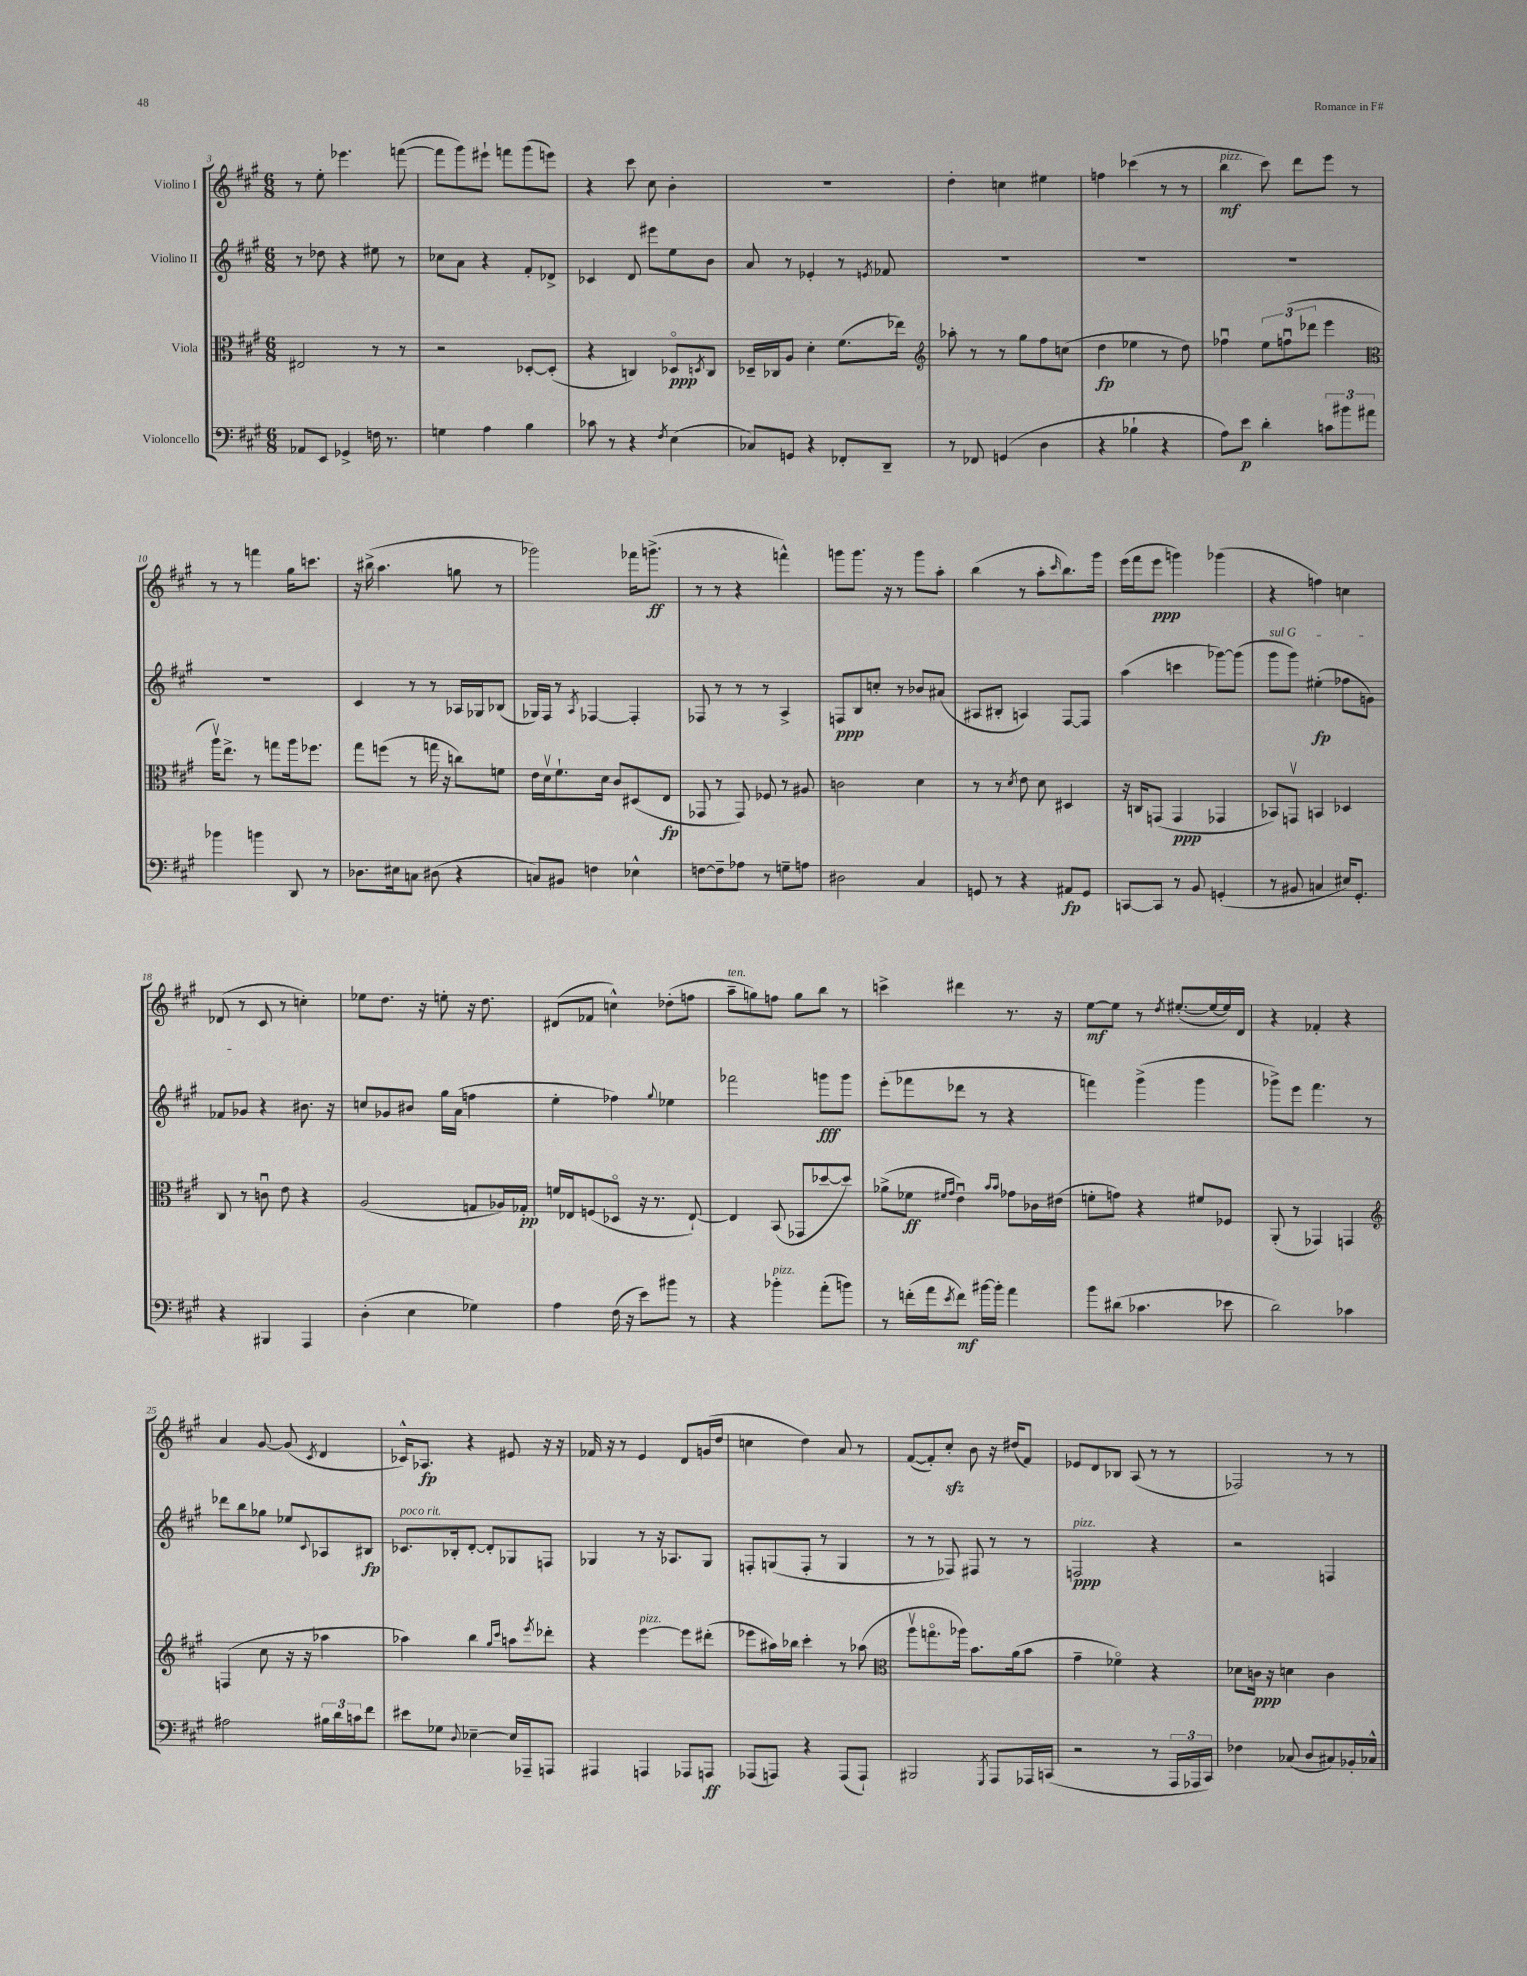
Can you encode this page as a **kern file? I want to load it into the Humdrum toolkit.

**kern	**kern	**kern	**kern
*staff4	*staff3	*staff2	*staff1
*clefF4	*clefC3	*clefG2	*clefG2
*k[f#c#g#]	*k[f#c#g#]	*k[f#c#g#]	*k[f#c#g#]
*M6/8	*M6/8	*M6/8	*M6/8
8AA-	2E#	8r	8r
8EE	.	8dd-	8ee'
4GG-^	.	4r	4.eee-
16F	8r	8ee#	.
8.r	.	.	.
.	8r	8r	([8fff
=	=	=	=
4G	2r	8cc-	8fff]
.	.	8a	8ggg#)
4A	.	4r	8eee#`
.	.	.	8fff
4B	[8D-'	8f#'	(8ggg#
.	(8D-']	8d-^	8eee)
=	=	=	=
8c-	4r	4c-	4r
8r	.	.	.
4r	4C)	8d	8ccc#
.	.	8eee#	8cc#
8qF#	.	.	.
(4E	8D-o	8ee	4b'
.	8qD	.	.
.	8C	8b	.
=	=	=	=
8C-)	16D-~	8a	2.r
.	16C-	.	.
8GG	8A	8r	.
4r	4d'	4e-'	.
8FF-'	(8.f#	8r	.
.	.	8qe	.
8DD~	.	8f-	.
.	16ee-)	.	.
=	=	=	=
*	*clefG2	*	*
8r	8aa-'	2.r	4dd'
8FF-	8r	.	.
(4GG	8r	.	4cc
.	8gg#	.	.
4D	8ff#	.	4ee#
.	(8cc	.	.
=	=	=	=
4r	4dd	2.r	4ff
4B-`	4ee-	.	(4ccc-
4r	8r	.	8r
.	8dd)	.	8r
=	=	=	=
8A)	4ff-u	2.r	4bb
8e	.	.	.
4d'	12ee	.	8ccc#)
.	(12ffu	.	.
.	.	.	8ddd
.	12ddd-	.	.
12c	4eee	.	8eee
12b#	.	.	.
.	.	.	8r
12a#	.	.	.
=	=	=	=
*	*clefC3	*	*
4b-	16aav)	2.r	8r
.	8.ee^	.	.
.	.	.	8r
4b	8r	.	4fff
.	8gg	.	.
8DD	16aa	.	16gg#
.	8.ff-	.	8.ccc
8r	.	.	.
=	=	=	=
8.D-	8gg#	4c#	16r
.	.	.	(16bb#^
.	(8ff	.	4.aa
16E#	.	.	.
8C	8r	8r	.
(8D#	16gg	8r	.
.	16r	.	.
4r	8cc)	16A-	8gg
.	.	16G-	.
.	8f	(8B-	8r
=	=	=	=
8C)	16e	16G-)	2ggg-)
.	16dv	16F#	.
8BB#	8.f#`	8r	.
.	.	8qA	.
4F	.	[4F-	.
.	16d	.	.
.	8c#	.	.
4E-^^	(8D#	4F-']	16fff-
.	.	.	(8.ggg^
.	8E	.	.
=	=	=	=
[8F	8GG-	8F-	8r
8F~]	8r	8r	8r
8A-	8GG-)	8r	4r
8r	8F-	8r	.
8G~	8r	4A^	4fff^^)
8A	8A#	.	.
=	=	=	=
2D#	2c	8F	8ggg
.	.	8B	8.ggg
.	.	8cc'	.
.	.	.	16r
.	.	8r	8r
4C#	4d	8b-	8ggg
.	.	(8a#	8aa'
=	=	=	=
8GG	8r	8A#	(4bb
8r	8r	8B#'	.
.	8qd	.	.
4r	8e	4A)	8r
.	8d	.	8aa'
.	.	.	16qqccc#
8AA#	4D#	[8F#	8.bb)
8GG	.	8F#]	.
.	.	.	16ggg#
=	=	=	=
[8CC	16r	(4aa	(16eee
.	16C	.	16fff#
8CC]	(8GG	.	8eee
8r	4GG	4ccc	4ggg)
8BB	.	.	.
(4GG'	4GG-	[8ggg-)	(4ggg-
.	.	(8ggg-]	.
=	=	=	=
8r	8BB-)	8ggg#	4r
8BB#	8GGv	8ggg#)	.
4C	4BB	(4ee#'	4ff)
16E#)	4D-	8ff-	4cc
8.GG#'	.	.	.
.	.	8g)	.
=	=	=	=
4r	8C#	8f-	(8d-
.	8r	8g-	8r
4BBB#	8cu	4r	8c#
.	8e	.	8r
4AAA	4r	8.b#	4cc')
.	.	16r	.
=	=	=	=
(4D'	(2A	8cc	8ee-
.	.	8g-	8.dd
4E	.	8b#	.
.	.	.	16r
.	.	16gg#	8ee'
.	.	(16a	.
4G-)	8G	4ff	16r
.	.	.	8.dd
.	16A-)	.	.
.	16G-'	.	.
=	=	=	=
4A	16f	4ee'	(8d#
.	16E-	.	.
.	(8F	.	8f-
(16F#	8D-o	4ff-)	4cc^^)
16r	.	.	.
8e)	16r	.	.
.	8.r	.	.
.	.	8qqgg#	.
8b#	.	4ee-	(8dd-'
8r	[8E-`)	.	8ff
=	=	=	=
4r	4E-]	2fff-	8aa~
.	.	.	8gg)
4b-'	(8BB	.	8ff
.	8GG-	.	8gg
(8a'	[8dd-	8ggg	8bb
8b)	8dd-])	8ggg	8r
=	=	=	=
8r	(8a-^	(8eee'	4ccc^
(16f'	8f-	8fff-	.
16a	.	.	.
.	16qqf#	.	.
8qe	16qqg#	.	.
8f)	4eu)	8ddd-	4ddd#
[16b#	.	8r	.
16b#']	.	.	.
.	16qqb	.	.
.	16qqb	.	.
4a	8g-	4r	8.r
.	16c-	.	.
.	(16e#	.	16r
=	=	=	=
8b	8f'	4fff)	[8ee
(8d#	8g)	.	8ee]
4.c-	4r	(4ggg#^	8r
.	.	.	8qdd
.	.	.	([8.ee#'
.	8f#	4ggg#	.
.	.	.	16ee#_
8e-	8F-	.	16ee#])
.	.	.	16d
=	=	=	=
2d)	(8AA'	8ggg-^)	4r
.	8r	8eee	.
.	4GG-)	4.fff#	4f-'
4c-	4GG	.	4r
.	.	8r	.
=	=	=	=
*	*clefG2	*	*
2A#	(4F	8ddd-	4a
.	.	8bb	.
.	8cc#	8gg-	[8g#
.	16r	8ee-	(8g#]
.	16r	.	.
.	.	8qqc#	8qc#
24B#	4aa-	8A-	4d
24d	.	.	.
24c	.	.	.
8f#	.	8B#	.
=	=	=	=
8e#	4aa-)	8.c-	16c-^^)
.	.	.	8.A-
8G-	.	.	.
.	.	16B-'	.
8qqD	.	.	.
[4E-~	4bb	[8d'	4r
.	.	8d']	.
.	16qqgg#	.	.
.	16qqccc#	.	.
16E-]	8aa	8G-	8e#
16AAA-~	.	.	.
.	8qeee	.	.
8AAA	8ddd-'	8F	16r
.	.	.	16r
=	=	=	=
4AAA#	4r	4G-	16f-
.	.	.	16r
.	.	.	8r
4AAA	[4eee	8r	4e
.	.	16r	.
.	.	8.A-	.
8AAA-	8eee]	.	8d
8AAA	(8ddd#'	8G-	(16g
.	.	.	16dd
=	=	=	=
(8AAA-	8eee-	8F'	4cc
8AAA)	16aa#)	(8G	.
.	16bb-	.	.
4r	4ccc#'	8F'	4dd)
.	.	8r	.
(8AAA	8r	4G	8a
8AAA`)	(8aa-	.	8r
=	=	=	=
*	*clefC3	*	*
2BBB#	8aav	8r	([8f#
.	8.ggo	8r	8f#'])
.	.	8F-)	8cc#'
.	16aa-)	.	.
.	8.b	8F#	8b
8qGGG#	.	.	.
8AAA	.	8r	16r
.	(16a	.	(16dd#
16AAA-	8b	8r	8f#)
(16CC	.	.	.
=	=	=	=
2r	4g#~	2F	8e-
.	.	.	8d
.	4f-o)	.	8B-
.	.	.	(8A
8r	4r	4r	8r
24AAA	.	.	8r
24AAA-	.	.	.
24CC#)	.	.	.
=	=	=	=
4F-	8d-	2r	2F-)
.	16c	.	.
.	16r	.	.
(8C-	4d	.	.
8D	.	.	.
8C#)	4c	4F	8r
16BB-'	.	.	8r
16C-^^	.	.	.
==	==	==	==
*-	*-	*-	*-
